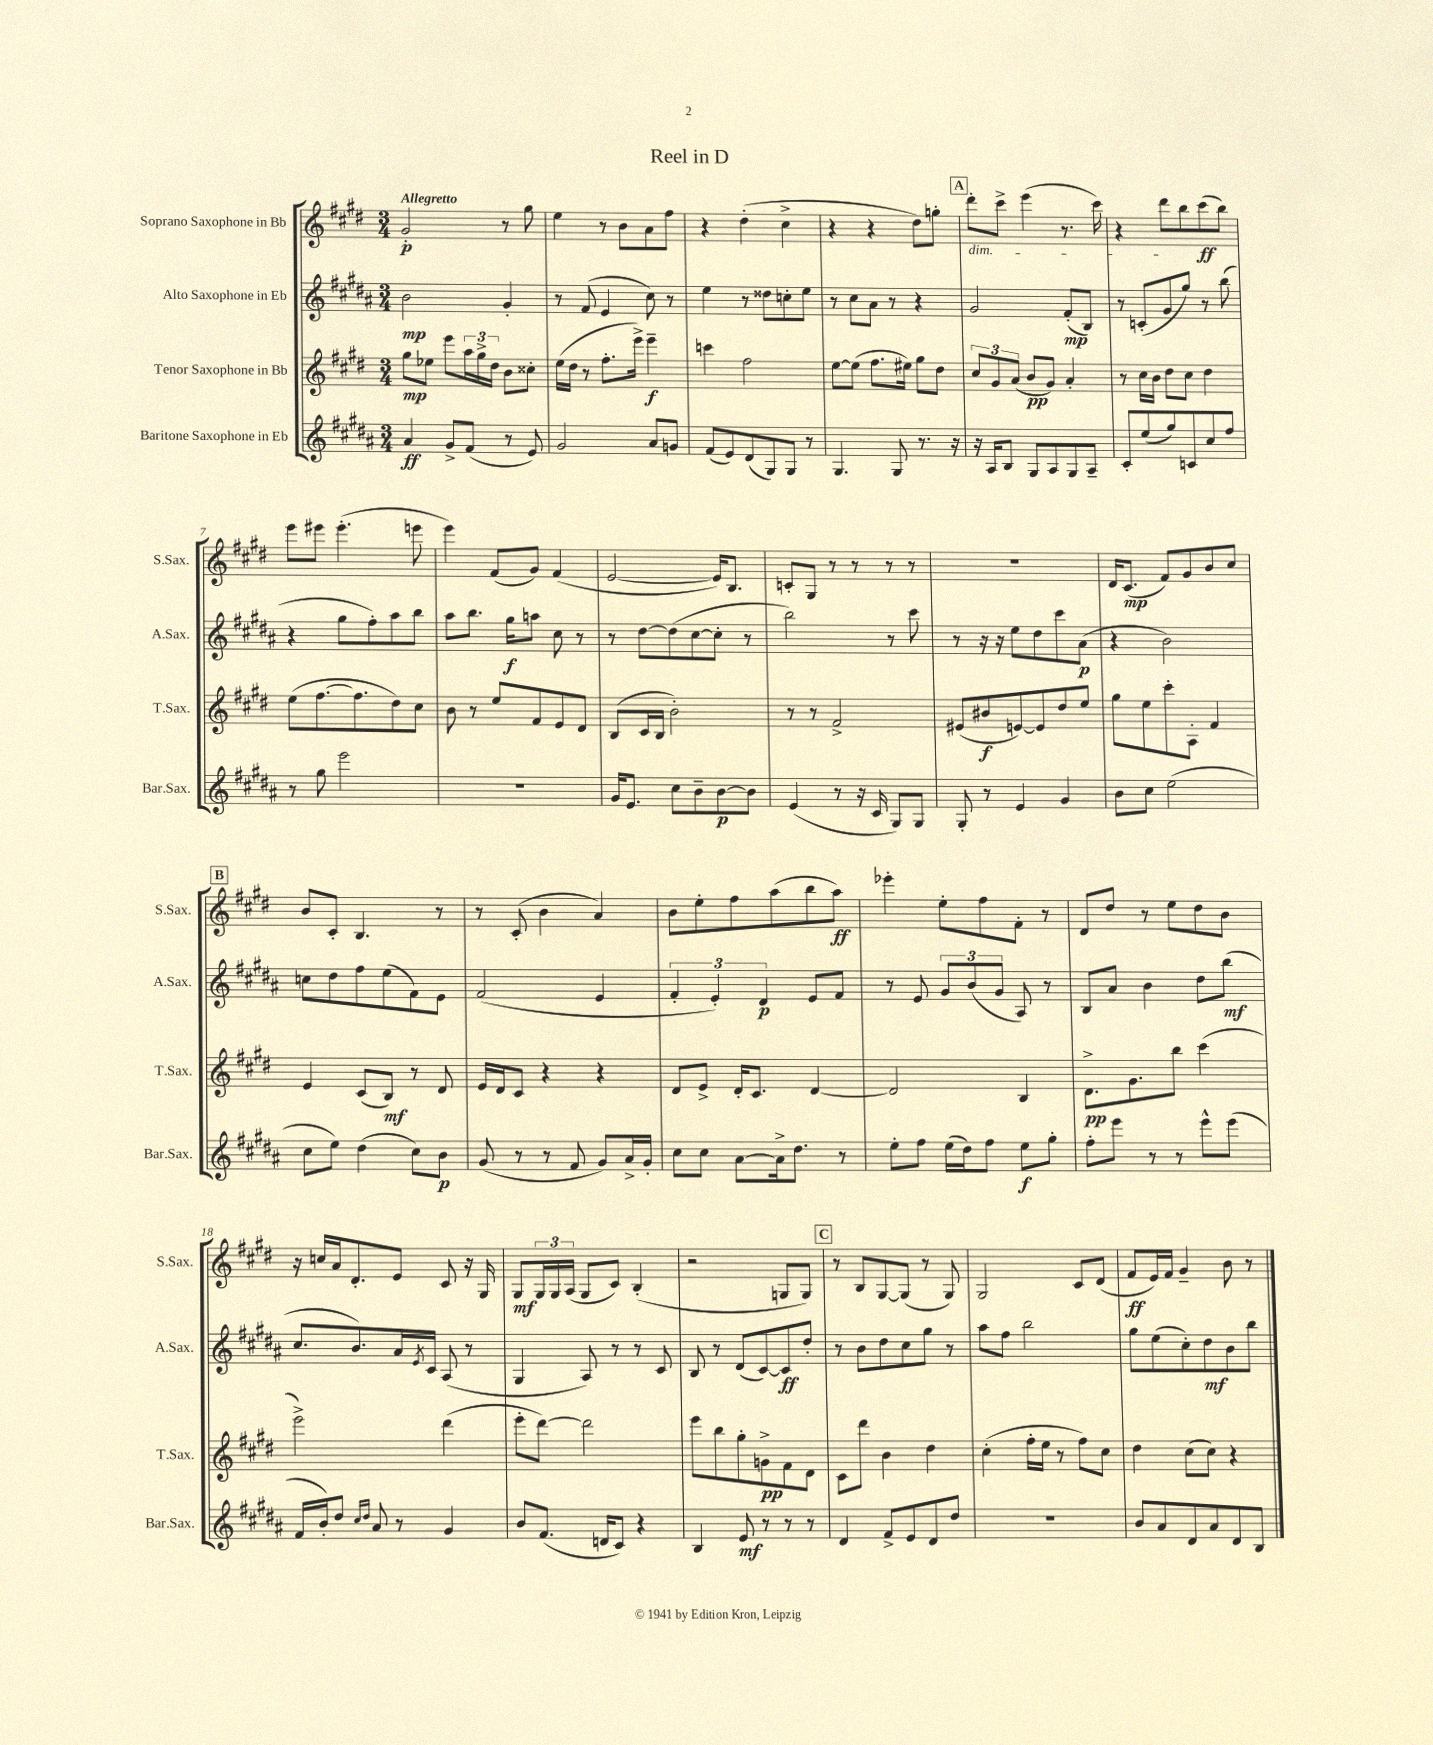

**kern	**dynam	**kern	**dynam	**kern	**dynam	**kern	**dynam
*part4	*part4	*part3	*part3	*part2	*part2	*part1	*part1
*staff4	*staff4	*staff3	*staff3	*staff2	*staff2	*staff1	*staff1
*I"Baritone Saxophone in Eb	*	*I"Tenor Saxophone in Bb	*	*I"Alto Saxophone in Eb	*	*I"Soprano Saxophone in Bb	*
*I'Bar.Sax.	*	*I'T.Sax.	*	*I'A.Sax.	*	*I'S.Sax.	*
*clefG2	*	*clefG2	*	*clefG2	*	*clefG2	*
*k[f#c#g#d#a#]	*	*k[f#c#g#d#]	*	*k[f#c#g#d#a#]	*	*k[f#c#g#d#]	*
*M3/4	*	*M3/4	*	*M3/4	*	*M3/4	*
=1	=1	=1	=1	=1	=1	=1	=1
!	!	!	!	!	!	!LO:TX:a:B:t=Allegretto	!
4a#/	ff	8gg#\L	mp	2b\	mp	2g#'/	p
.	.	8ee-X\J	.	.	.	.	.
8g#^/L	.	8eee\L	.	.	.	.	.
(8f#/J	.	24aa\L	.	.	.	.	.
.	.	24gg#^\	.	.	.	.	.
.	.	24dd#\JJ	.	.	.	.	.
8r	.	8b\L	.	4g#'/	.	8r	.
8e/)	.	8cc##X'\J	.	.	.	8gg#\	.
=2	=2	=2	=2	=2	=2	=2	=2
2g#/	.	(16ee\LL	.	8r	.	4ee\	.
.	.	16dd#\JJ	.	.	.	.	.
.	.	8r	.	(8f#/	.	.	.
.	.	8.ff#'\L	.	4e/	.	8r	.
.	.	.	.	.	.	8b\L	.
.	.	16eee^\Jk)	.	.	.	.	.
8a#/L	.	4eee~\	f	8cc#\)	.	8a\	.
8gn/J	.	.	.	8r	.	8ff#\J	.
=3	=3	=3	=3	=3	=3	=3	=3
(8f#/L	.	4cccn\	.	4ee\	.	4r	.
8e/)	.	.	.	.	.	.	.
(8d#/	.	2ff#\	.	8r	.	(4dd#'\	.
8G#/)	.	.	.	8dd##X\L	.	.	.
8G#/J	.	.	.	8ccn'\	.	4cc#^\	.
8r	.	.	.	8ee\J	.	.	.
=4	=4	=4	=4	=4	=4	=4	=4
4.G#/	.	[8ee\L	.	8r	.	4r	.
.	.	(8ee\J]	.	8cc#\L	.	.	.
.	.	8.ff#\L	.	8a#\J	.	4r	.
8G#/	.	.	.	8r	.	.	.
.	.	16ee#X\Jk)	.	.	.	.	.
8.r	.	8gg#\L	.	4r	.	8dd#\L)	.
.	.	8dd#\J	.	.	.	8ggn'\J	.
16r	.	.	.	.	.	.	.
!!LO:REH:place=s1:t=A
=5	=5	=5	=5	=5	=5	=5	=5
!	!	!	!	!	!	!LO:TX:b:i:t=dim.	!
16r	.	12cc#/L	.	2g#/	.	8ddd#'\L	.
16A#/KL	.	.	.	.	.	.	.
.	.	12g#/	.	.	.	.	.
8B/J	.	.	.	.	.	8ccc#^\J	.
.	.	(12a/J	.	.	.	.	.
8G#/L	.	8b/L	pp	.	.	(4eee\	.
8A#/	.	8g#/J)	.	.	.	.	.
8G#/	.	4a'/	.	(8f#'/L	mp	8.r	.
8A#~/J	.	.	.	8B/J)	.	.	.
.	.	.	.	.	.	16ccc#\)	.
=6	=6	=6	=6	=6	=6	=6	=6
8c#'/L	.	8r	.	8r	.	4r	.
(8ee/	.	16cc#\LL	.	(8cn'/L	.	.	.
.	.	16b\JJ	.	.	.	.	.
8gg#/)	.	8dd#\L	.	8g#/	.	8ddd#\L	.
8cn/	.	8cc#\J	.	8gg#/J)	.	8bb\	.
8cc#/	.	4dd#\	.	8r	.	(8ccc#\	ff
8ff#/J	.	.	.	(8bb\	.	8bb\J)	.
!!LO:LB:g=z
=7	=7	=7	=7	=7	=7	=7	=7
8r	.	(8ee\L	.	4r	.	8eee\L	.
8gg#\	.	[8.ff#\	.	.	.	8eee#X\J	.
2eee\	.	.	.	8gg#\L	.	(4.eee#'\	.
.	.	8.ff#\]	.	.	.	.	.
.	.	.	.	8ff#'\)	.	.	.
.	.	8dd#\)	.	8aa#\	.	.	.
.	.	8cc#\J	.	8bb\J	.	8eeen\	.
=8	=8	=8	=8	=8	=8	=8	=8
2.r	.	8b\	.	8aa#\L	.	4eee\)	.
.	.	8r	.	8.bb\J	.	.	.
.	.	8ee/L	.	.	.	(8f#/L	.
.	.	.	.	16gg#\KL	f	.	.
.	.	8f#/	.	8aan\J	.	8g#/J)	.
.	.	8e/	.	8cc#\	.	(4f#/	.
.	.	8d#/J	.	8r	.	.	.
=9	=9	=9	=9	=9	=9	=9	=9
16g#/KL	.	(8B/L	.	8r	.	[2e/	.
8.e/J	.	.	.	.	.	.	.
.	.	16c#/L	.	[8dd#\L	.	.	.
.	.	16B/JJ	.	.	.	.	.
8cc#\L	.	2b'\)	.	(8dd#\]	.	.	.
8b~\	.	.	.	[8cc#\	.	.	.
[8b\	p	.	.	8cc#'\J]	.	16e/KL])	.
.	.	.	.	.	.	8.B/J	.
8b\J]	.	.	.	8r	.	.	.
=10	=10	=10	=10	=10	=10	=10	=10
(4e/	.	8r	.	2bb\)	.	8cn'/L	.
.	.	8r	.	.	.	8G#/J	.
8r	.	2f#^/	.	.	.	8r	.
16r	.	.	.	.	.	8r	.
16c#/	.	.	.	.	.	.	.
8G#/L)	.	.	.	8r	.	8r	.
8G#/J	.	.	.	8ccc#\	.	8r	.
=11	=11	=11	=11	=11	=11	=11	=11
8G#'/	.	(8e#X/L	.	8r	.	2.r	.
8r	.	8b#X/	f	16r	.	.	.
.	.	.	.	16r	.	.	.
4e/	.	[8en/)	.	8ee\L	.	.	.
.	.	8e/]	.	8dd#\	.	.	.
4g#/	.	8dd#/	.	8ccc#\	.	.	.
.	.	8ee/J	.	(8a#\J	p	.	.
=12	=12	=12	=12	=12	=12	=12	=12
8b\L	.	8gg#\L	.	4r	.	16d#/KL	.
.	.	.	.	.	.	(8.c#/J	mp
8cc#\J	.	8ee\	.	.	.	.	.
(2ee\	.	8ccc#'\	.	2b\)	.	8f#/L)	.
.	.	8A'\J	.	.	.	8g#/	.
.	.	4f#/	.	.	.	8b/	.
.	.	.	.	.	.	8cc#/J	.
!!LO:LB:g=z
!!LO:REH:place=s1:t=B
=13	=13	=13	=13	=13	=13	=13	=13
8cc#\L	.	4e/	.	8ccn\L	.	8b/L	.
8ee\J)	.	.	.	8dd#\	.	8c#'/J	.
(4dd#\	.	(8c#/L	.	8ff#\	.	4.B/	.
.	.	8B/J)	mf	(8ee\	.	.	.
8cc#\L)	.	8r	.	8f#\)	.	.	.
8b\J	p	8d#/	.	8e\J	.	8r	.
=14	=14	=14	=14	=14	=14	=14	=14
(8g#/	.	16e/LL	.	(2f#/	.	8r	.
.	.	16d#/J	.	.	.	.	.
8r	.	8c#/J	.	.	.	(8c#'/	.
8r	.	4r	.	.	.	4b\	.
8f#/	.	.	.	.	.	.	.
8g#/L)	.	4r	.	4e/	.	4a/)	.
16a#^/L	.	.	.	.	.	.	.
16g#'/JJ	.	.	.	.	.	.	.
=15	=15	=15	=15	=15	=15	=15	=15
8cc#\L	.	8d#/L	.	6f#'/	.	8b\L	.
8cc#\J	.	8e^/J	.	.	.	8ee'\	.
.	.	.	.	6e'/)	.	.	.
[8a#\L	.	16d#'/KL	.	.	.	8ff#\	.
.	.	8.c#/J	.	.	.	.	.
.	.	.	.	6d#/	p	.	.
16a#^\k]	.	.	.	.	.	(8aa\	.
8.dd#\J	.	.	.	.	.	.	.
.	.	[4d#/	.	8e/L	.	8bb\	.
8r	.	.	.	8f#/J	.	8aa\J)	ff
=16	=16	=16	=16	=16	=16	=16	=16
8ee'\L	.	2d#/]	.	8r	.	4eee-X'\	.
8ff#\J	.	.	.	8e/	.	.	.
(16ee\LL	.	.	.	12g#/L	.	8ee'\L	.
16dd#\J)	.	.	.	.	.	.	.
.	.	.	.	(12b/	.	.	.
8ff#\J	.	.	.	.	.	8ff#\	.
.	.	.	.	12g#/J	.	.	.
8ee\L	f	4B/	.	8A#/)	.	8f#'\J	.
8gg#'\J	.	.	.	8r	.	8r	.
=17	=17	=17	=17	=17	=17	=17	=17
8ff#'\L	.	8.d#^\L	pp	8B/L	.	8d#/L	.
8eee\J	.	.	.	8a#/J	.	8dd#/J	.
.	.	8.g#\	.	.	.	.	.
8r	.	.	.	4b\	.	8r	.
8r	.	8bb\J	.	.	.	8ee\L	.
8eee^^\L	.	(4ccc#\	.	8dd#\L	.	8dd#\	.
(8eee\J	.	.	.	(8bb\J	mf	8b\J	.
!!LO:LB:g=z
=18	=18	=18	=18	=18	=18	=18	=18
16f#/LL	.	2eee^\)	.	8.cc#/L	.	16r	.
16b'/J)	.	.	.	.	.	16ccn/LL	.
8dd#/J	.	.	.	.	.	16a/J	.
.	.	.	.	8.b/)	.	8.d#'/	.
16qqcc#/LL	.	.	.	.	.	.	.
16qqdd#/JJ	.	.	.	.	.	.	.
8a#/	.	.	.	.	.	.	.
8r	.	.	.	16a#/L	.	8e/J	.
.	.	.	.	8qe/	.	.	.
.	.	.	.	16c#/JJ	.	.	.
4g#/	.	(4ddd#\	.	(8A#/	.	8c#/	.
.	.	.	.	8r	.	16r	.
.	.	.	.	.	.	16G#/	.
=19	=19	=19	=19	=19	=19	=19	=19
8b/L	.	8eee'\L	.	4G#/	.	8G#/L	mf
(8.f#/J	.	[8ddd#\J)	.	.	.	24G#/L	.
.	.	.	.	.	.	24G#/	.
.	.	.	.	.	.	(24A/JJ	.
.	.	2ddd#\]	.	8A#/)	.	8G#/L	.
16dn/KL	.	.	.	.	.	.	.
8c#/J)	.	.	.	8r	.	8c#/J)	.
4r	.	.	.	8r	.	(4B'/	.
.	.	.	.	8c#/	.	.	.
=20	=20	=20	=20	=20	=20	=20	=20
4B/	.	8eee\L	.	8B/	.	2r	.
.	.	8bb\	.	8r	.	.	.
8e/	mf	8gg#'\	.	(8d#/L	.	.	.
8r	.	8gn^\	pp	[8c#/)	.	.	.
8r	.	8f#\	.	8c#/]	ff	8Gn/L	.
8r	.	8d#\J	.	8dd#'/J	.	8G/J)	.
!!LO:REH:place=s1:t=C
=21	=21	=21	=21	=21	=21	=21	=21
4d#/	.	8c#\L	.	8r	.	8r	.
.	.	8ddd#\J	.	8b\L	.	8B/L	.
8f#^/L	.	4b\	.	8dd#\	.	[8G#/	.
8e/	.	.	.	8cc#\	.	(8G#/J]	.
8d#/	.	4dd#\	.	8gg#\J	.	8r	.
8dd#/J	.	.	.	8r	.	8G#/)	.
=22	=22	=22	=22	=22	=22	=22	=22
2.r	.	(4cc#'\	.	8aa#\L	.	2G#/	.
.	.	.	.	8ff#\J	.	.	.
.	.	16ff#'\LL	.	2bb\	.	.	.
.	.	16ee\JJ	.	.	.	.	.
.	.	8r	.	.	.	.	.
.	.	8ff#\L)	.	.	.	8c#/L	.
.	.	8cc#\J	.	.	.	(8d#/J	.
=23	=23	=23	=23	=23	=23	=23	=23
8b/L	.	4dd#\	.	8gg#\L	.	8f#/L	ff
8a#/	.	.	.	(8ee\	.	16e/L)	.
.	.	.	.	.	.	16f#/JJ	.
8d#/	.	(8cc#\L	.	8cc#'\)	.	4g#~/	.
8a#/	.	8cc#\J)	.	8dd#\	mf	.	.
8d#/	.	4r	.	8b\	.	8b\	.
8B/J	.	.	.	8bb\J	.	8r	.
==	==	==	==	==	==	==	==
*-	*-	*-	*-	*-	*-	*-	*-
